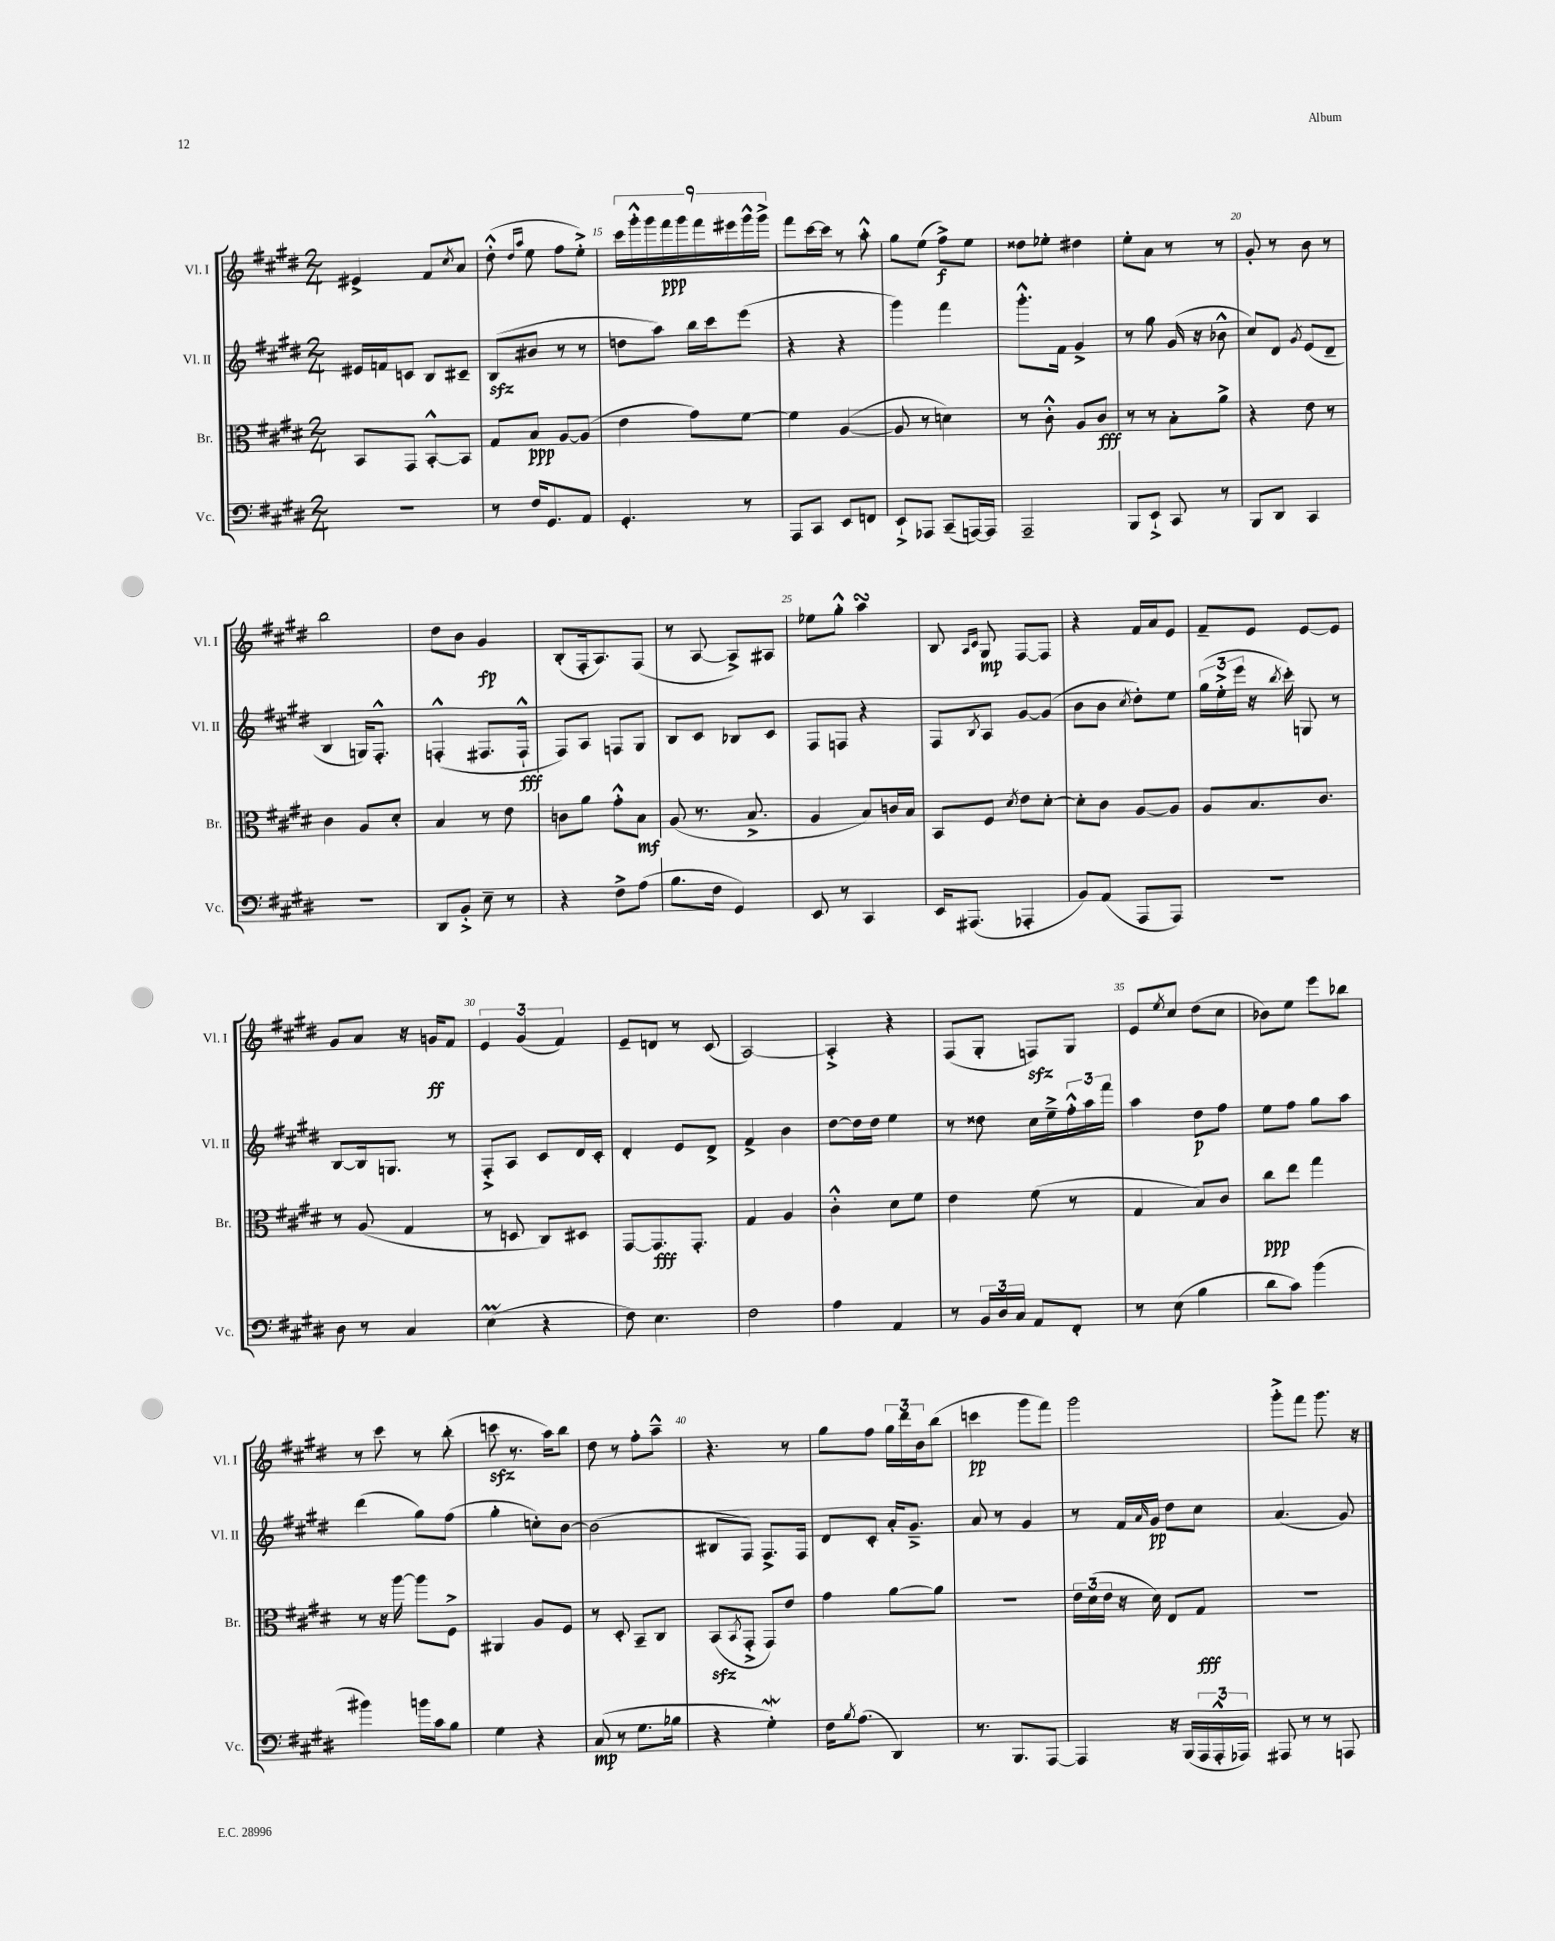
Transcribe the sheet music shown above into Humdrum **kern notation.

**kern	**kern	**kern	**kern
*staff4	*staff3	*staff2	*staff1
*clefF4	*clefC3	*clefG2	*clefG2
*k[f#c#g#d#]	*k[f#c#g#d#]	*k[f#c#g#d#]	*k[f#c#g#d#]
*M2/4	*M2/4	*M2/4	*M2/4
2r	8BB/L	16e#/LL	4e#^/
.	.	16f/J	.
.	8GG#/J	8c/J	.
.	[8BB'^^/L	8B/L	8f#/L
.	.	.	8qcc#/
.	8BB/]J	8c#~/J	8a/J
=	=	=	=
8r	8G#/L	(8B/L	(8dd#'^^\
.	.	.	16qqdd#/LL
.	.	.	16qqaa/JJ
16F#/LK	8B/J	8b#/J	8ee\
8.GG#/	.	.	.
.	[8A/L	8r	8ff#\L
8AA/J	(8A/]J	8r	8ee'^\J)
=	=	=	=
4.GG#'/	4e\	8dd\L	18ccc#\LL
.	.	.	18ggg#'^^\
.	.	.	18ggg#\
.	.	8aa\J)	.
.	.	.	18fff#\
.	.	.	18ggg#\
.	8g#\L)	16bb\LL	.
.	.	.	18fff#\
.	.	16ccc#\J	.
.	.	.	18eee#\
8r	[8f#\J	(8eee\J	.
.	.	.	18ggg#^^\
.	.	.	18ggg#^\JJ
=	=	=	=
8AAA/L	4f#\]	4r	8fff#\L
8CC#/J	.	.	[16ccc#\L
.	.	.	16ccc#\]JJ
8EE/L	([4A/	4r	8r
8FF/J	.	.	8aa'^^\
=	=	=	=
8EE`^/L	8A/]	4ggg#\)	8gg#\L
8AAA-/J	8r	.	(8ee\J
(8CC#~/L	4d\)	4fff#\	8ff#^\L)
[16AAA/L)	.	.	8ee\J
16AAA/]JJ	.	.	.
=	=	=	=
2AAA~/	8r	8.ggg#'^^\L	8dd##\L
.	8c#'^^\	.	8ee-'\J
.	.	16f#\Jk	.
.	8A/L	4g#^/	4dd#\
.	8c#/J	.	.
=	=	=	=
8BBB/L	8r	8r	8ee'\L
8EE`^/J	8r	8gg#\	8a\J
8CC#/	8B'\L	(16g#/	8r
.	.	16r	.
8r	8a^\J	8b-^^\	8r
=	=	=	=
8BBB/L	4r	8cc#/L)	8g#'/
8DD#/J	.	8d#/J	8r
.	.	8qg#/	.
4CC#/	8e\	(8e/L	8b\
.	8r	8d#~/J	8r
=	=	=	=
2r	4c#\	4B/	2bb\
.	8A/L	16G/LK)	.
.	.	8.F#'^^/J	.
.	8d#'/J	.	.
=	=	=	=
8DD#/L	4B/	(4F'^^/	8dd#\L
8BB'^/J	.	.	8b\J
8E~\	8r	8.F#/L	4g#/
8r	8e\	.	.
.	.	16F#`^^/Jk	.
=	=	=	=
4r	8c\L	8F#/L)	(8B'/L
.	8a\J	8A/J	16F#'/k
.	.	.	8.A/)
8F#^\L	8g#'^^\L	8F/L	.
(8A\J	8B\J	8G#/J	(8F#/J
=	=	=	=
8.B\L	(8A/	8B/L	8r
.	8.r	8c#/J	[8A/
16F#\Jk	.	.	.
4GG#/)	.	8B-/L	8A^/]L)
.	8.B^/	.	.
.	.	8c#/J	8A#/J
=	=	=	=
8EE/	4A/	8F#/L	8ee-\L
8r	.	8F/J	8gg#'^^\J
4CC#/	8B/L)	4r	4aa\
.	16c/L	.	.
.	16B/JJ	.	.
=	=	=	=
16EE/LK	8BB/L	8F#/L	8B/
(8.AAA#/J	.	.	.
.	.	.	16qqA/LL
.	.	8qB/	16qqc#/JJ
.	8F#/J	8A/J	8G#/
.	8qd#/	.	.
4AAA-'/	8e\L	[8g#/L	[8F#/L
.	[8d#'\J	(8g#/]J	8F#/]J
=	=	=	=
8BB/L)	8d#'\]L	8b\L	4r
(8AA/J	8c#\J	8b\J	.
.	.	8qcc#/	.
8AAA/L	[8A/L	8dd#'\L)	16f#/LL
.	.	.	16a/J
8AAA/J)	8A/]J	8ee\J	8e/J
=	=	=	=
2r	8A/L	(24gg#\LL	8f#~/L
.	.	24ee'^\	.
.	.	24eee\JJ	.
.	8.B/	16r	8e/J
.	.	8qbb/	.
.	.	16ccc#'\)	.
.	.	8G/	[8e/L
.	8.c#/J	.	.
.	.	8r	8e/]J
=	=	=	=
8D#\	8r	[8B/L	8g#/L
8r	(8A/	16B/]k	8a/J
.	.	8.G/J	.
4C#/	4G#/	.	16r
.	.	.	16g/LK
.	.	8r	8f#/J
=	=	=	=
(4E\	8r	8F#'^/L	6e/
.	8D/	8A/J	.
.	.	.	(6g#/
4r	8C#/L)	8c#/L	.
.	.	.	6f#/)
.	8D#/J	16d#/L	.
.	.	16c#'/JJ	.
=	=	=	=
8F#\)	[8GG#/L	4d#'/	8e~/L
4.E\	8.GG#/]	.	8d/J
.	.	8e/L	8r
.	8.GG#'/J	.	.
.	.	8d#^/J	(8c#/
=	=	=	=
2F#\	4G#/	4f#^/	[2A/)
.	4A/	4b\	.
=	=	=	=
4A\	4c#'^^\	[8dd#\L	4A'^/]
.	.	16dd#\]L	.
.	.	16dd#\JJ	.
4AA/	8d#\L	4ee\	4r
.	8f#\J	.	.
=	=	=	=
8r	4e\	8r	(8F#/L
24BB/LL	.	8dd##\	8G#'/J
24D#/	.	.	.
24C#/JJ	.	.	.
8AA/L	(8f#\	16cc#\LL	8F/L)
.	.	16ee~^\	.
8FF#'/J	8r	24ff#'^^\	8G#/J
.	.	24aa\	.
.	.	24fff#\JJ	.
=	=	=	=
8r	4G#/	4aa\	8e/L
.	.	.	8qee/
(8E\	.	.	8cc#/J
4B\	8B/L)	8dd#\L	(8dd#\L
.	8c#/J	8ff#\J	8cc#\J
=	=	=	=
8d#\L	8cc#\L	8ee\L	8b-\L)
8c#\J)	8ee\J	8ff#\J	8ee\J
(4b\	4gg#\	8gg#\L	8eee\L
.	.	8aa\J	8bb-\J
=	=	=	=
4b#\)	8r	(4ddd#\	8r
.	16r	.	8ccc#\
.	[16aa\	.	.
16b\LL	8aa\]L	8gg#\L)	8r
16c#\J	.	.	.
8B\J	8F#^\J	(8ff#\J	(8bb'\
=	=	=	=
4G#\	4AA#/	4gg#'\	8ccc\
.	.	.	8.r
4r	8A/L	8cc'\L)	.
.	.	.	16aa\LK)
.	8F#/J	[8b\J	8bb\J
=	=	=	=
(8C#/	8r	(2b\]	8dd#\
8r	8D#'/	.	8r
8.G#\L	8BB~/L	.	8ff#'\L
.	8C#/J	.	8aa~^^\J
16B-\Jk	.	.	.
=	=	=	=
4r	(8BB/L	8B#/L	4.r
.	8qBB/	.	.
.	8GG#'^/J	8F#/J)	.
4G#'\)	8GG#/L)	8.F#^/L	.
.	8e/J	.	8r
.	.	16F#/Jk	.
=	=	=	=
16F#\LK	4g#\	8d#/L	8gg#\L
8qB/	.	.	.
(8.A\J	.	.	.
.	.	8c#'/J	8ff#\J
4DD#/)	[8a\L	16a'/LK	24gg#\LL
.	.	.	24ddd#\
.	.	8.g#~^/J	.
.	.	.	24b\J
.	8a\]J	.	(8bb\J
=	=	=	=
8.r	2r	8a/	4ccc\
.	.	8r	.
8.BBB/L	.	.	.
.	.	4g#/	8ggg#\L
[8AAA/J	.	.	8fff#\J)
=	=	=	=
4AAA/]	24e\LL	8r	2ggg#\
.	(24d#\	.	.
.	24e\JJ	.	.
.	16r	16f#/LL	.
.	.	16qqa/	.
.	16d#\)	16g#/JJ	.
16r	8E/L	8dd#\L	.
(16BBB/LL	.	.	.
24AAA/	8G#/J	8cc#\J	.
24AAA'^^/	.	.	.
24AAA-/JJ)	.	.	.
=	=	=	=
8AAA#/	2r	(4.a/	8ggg#'^\L
8r	.	.	8fff#\J
8r	.	.	8.ggg#\
8AAA/	.	8g#/)	.
.	.	.	16r
==	==	==	==
*-	*-	*-	*-
